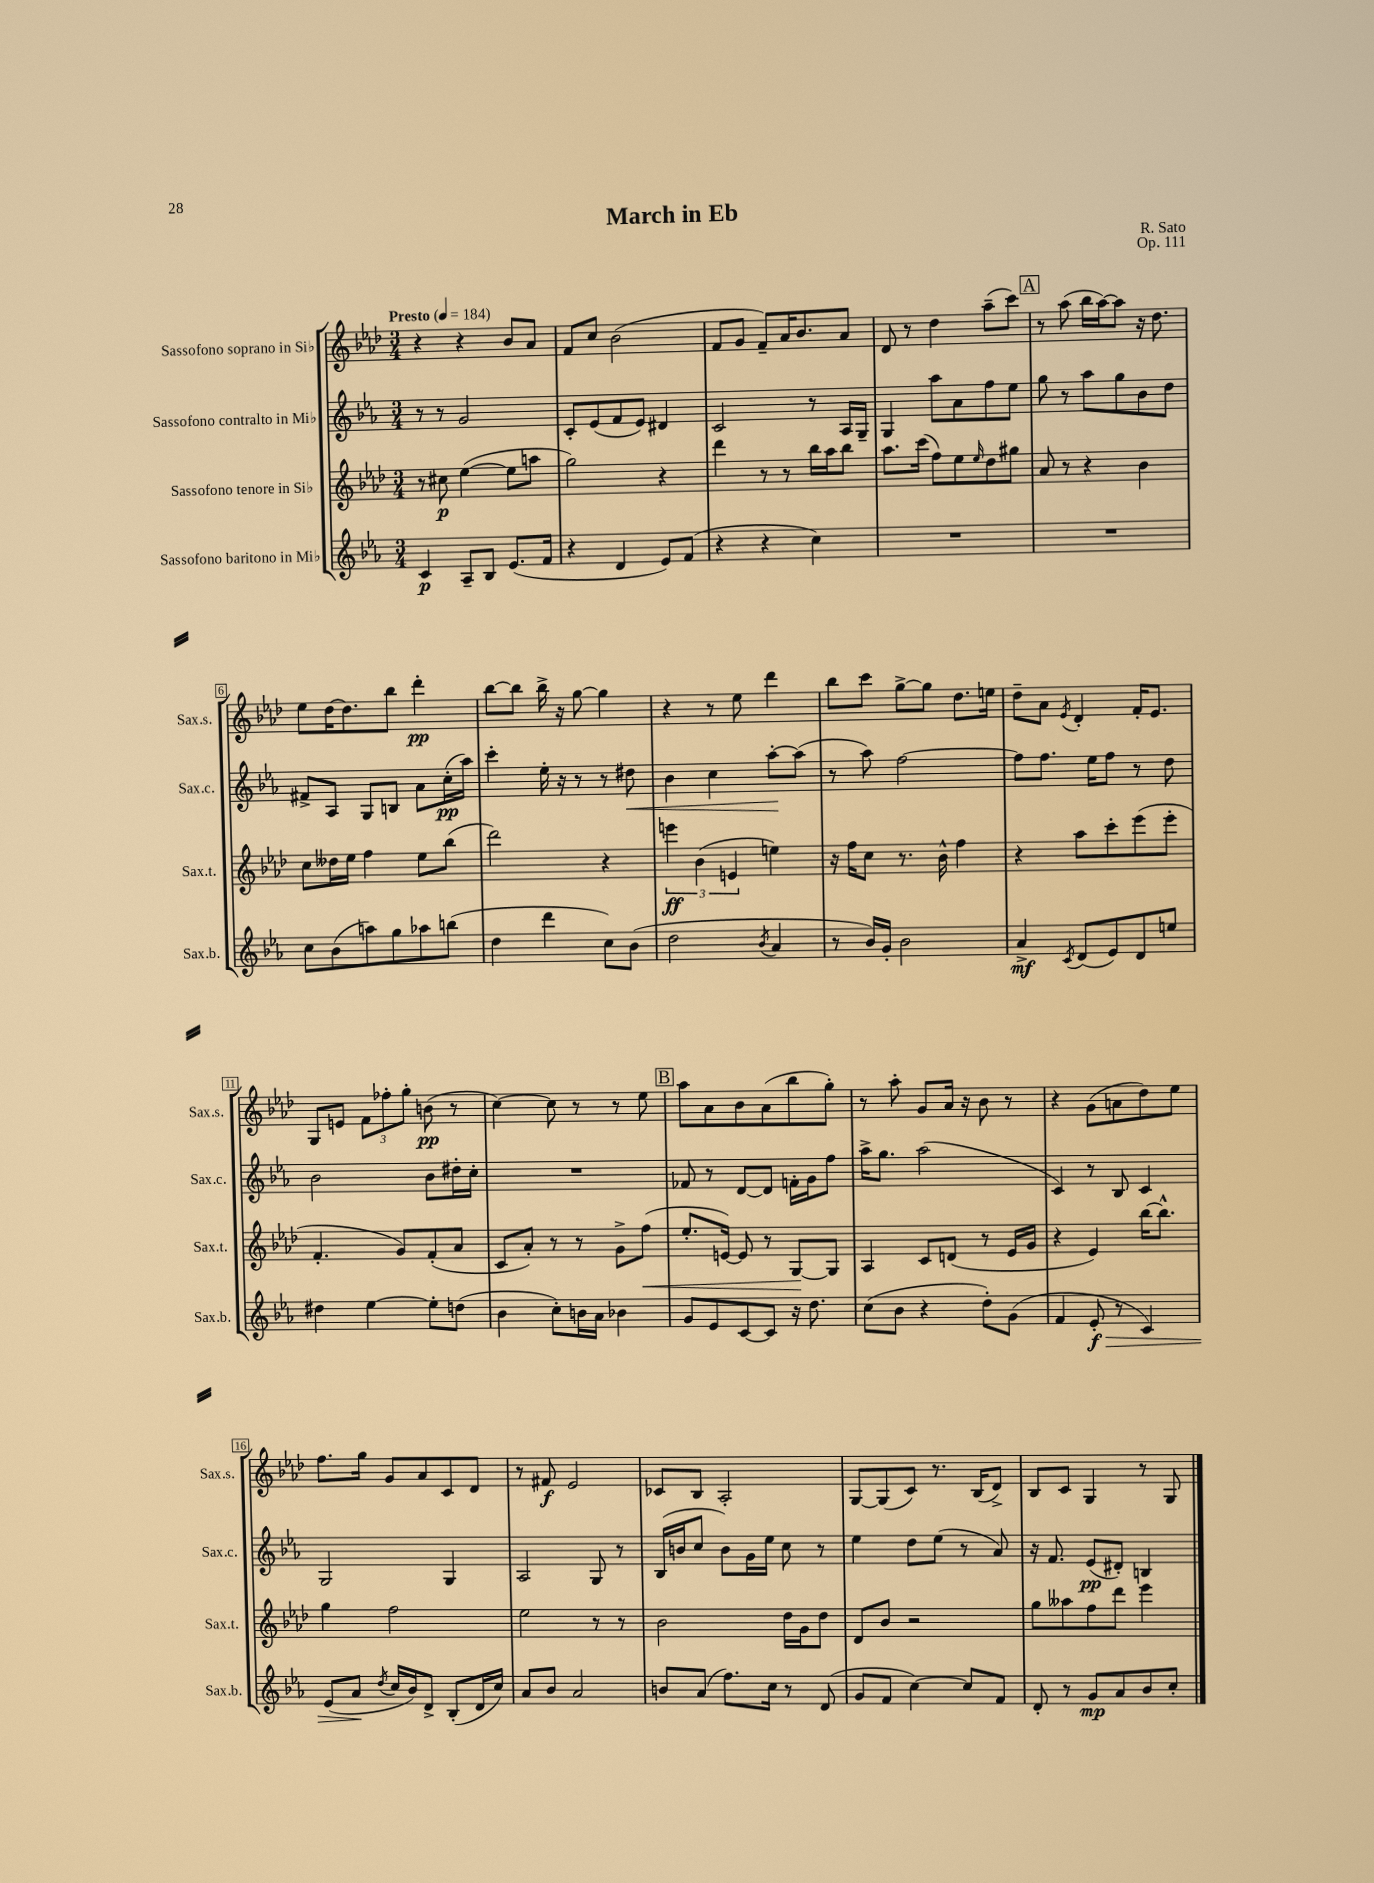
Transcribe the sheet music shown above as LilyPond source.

\header { title = "March in Eb" composer = "R. Sato" opus = "Op. 111" }
<<
\new StaffGroup <<
\new Staff = "s0" \with { instrumentName = "Sassofono soprano in Sib" shortInstrumentName = "Sax.s." } {
    \clef treble \key aes \major \numericTimeSignature \time 3/4 \tempo "Presto" 4 = 184
    r4 r4 bes'8 aes'8 |
    f'8 c''8 bes'2( |
    f'8 g'8 f'8--) aes'16 bes'8. aes'8 |
    des'8 r8 des''4 aes''8--( c'''8) |
    \mark \markup { \box "A" } r8 aes''8( bes''16 aes''16~) aes''8 r16 des''8. |
    ees''8 des''16~ des''8. bes''8 des'''4-.\pp |
    bes''8~ bes''8 bes''16-> r16 g''8~ g''4 |
    r4 r8 ees''8 des'''4 |
    bes''8 c'''8 g''8~-> g''8 des''8. e''16 |
    des''8-- aes'8 \acciaccatura { ees'8 } des'4-. f'16-. ees'8. |
    g8 e'8 \tuplet 3/2 { f'8 fes''8-. g''8-. } b'8\pp( r8 |
    c''4~) c''8 r8 r8 ees''8 |
    \mark \markup { \box "B" } aes''8 aes'8 bes'8 aes'8( bes''8 g''8-.) |
    r8 aes''8-. g'8 aes'16 r16 bes'8 r8 |
    r4 g'8( a'8 des''8) ees''8 |
    f''8. g''16 g'8 aes'8 c'8 des'8 |
    r8 fis'8\f ees'2 |
    ces'8 bes8 aes2-. |
    g8~ g8( c'8) r8. bes16( des'8->) |
    bes8 c'8 g4 r8 g8 \bar "|." |
}
\new Staff = "s1" \with { instrumentName = "Sassofono contralto in Mib" shortInstrumentName = "Sax.c." } {
    \clef treble \key ees \major \numericTimeSignature \time 3/4
    r8 r8 g'2 |
    c'8-. ees'8( f'8 ees'8) dis'4 |
    c'2 r8 aes16 g16-- |
    g4 aes''8 aes'8 f''8 ees''8 |
    \mark \markup { \box "A" } g''8 r8 aes''8 g''8 bes'8 d''8 |
    fis'8-> aes8 g8 b8 aes'8 c''16-.\pp( aes''16) |
    c'''4-. ees''16-. r16 r8 r8 dis''8\< |
    bes'4 c''4 aes''8~-.\! aes''8( |
    r8 aes''8) f''2~ |
    f''8 f''8. ees''16 f''8 r8 d''8 |
    bes'2 bes'8 dis''16-. c''16-. |
    R2. |
    \mark \markup { \box "B" } fes'8 r8 d'8~ d'8 f'16-. g'16 f''8 |
    aes''16-> g''8. aes''2( |
    c'4) r8 bes8 c'4 |
    g2 g4 |
    aes2 g8 r8 |
    bes16( b'16 c''8 b'8) g'16 ees''16 c''8 r8 |
    ees''4 d''8 ees''8( r8 aes'8) |
    r16 f'8. ees'8\pp( dis'8-.) b4 \bar "|." |
}
\new Staff = "s2" \with { instrumentName = "Sassofono tenore in Sib" shortInstrumentName = "Sax.t." } {
    \clef treble \key aes \major \numericTimeSignature \time 3/4
    r8 cis''8\p ees''4~( ees''8 a''8 |
    g''2) r4 |
    des'''4 r8 r8 bes''16 aes''16 bes''8 |
    aes''8. c'''16( f''8) ees''8 \grace { ees''16 } des''8 gis''8 |
    \mark \markup { \box "A" } aes'8 r8 r4 bes'4 |
    c''8 deses''16 ees''16 f''4 ees''8 bes''8( |
    des'''2) r4 |
    \tuplet 3/2 { e'''4\ff bes'4( e'4 } e''4) |
    r16 f''16 c''8 r8. bes'16-^ f''4 |
    r4 aes''8 c'''8-. ees'''8( ees'''8-. |
    f'4.-. g'8) f'8-.( aes'8 |
    c'8 aes'8-.) r8 r8 g'8-> f''8\<( |
    \mark \markup { \box "B" } ees''8.-. e'16~) e'8 r8 g8~\! g8 |
    aes4 c'8 d'8( r8 ees'16 g'16 |
    r4 ees'4) bes''16~ bes''8.-^ |
    g''4 f''2 |
    ees''2 r8 r8 |
    bes'2 des''16 g'16 des''8 |
    des'8 bes'8 r2 |
    g''8 aeses''8 f''8 des'''8 ees'''4 \bar "|." |
}
\new Staff = "s3" \with { instrumentName = "Sassofono baritono in Mib" shortInstrumentName = "Sax.b." } {
    \clef treble \key ees \major \numericTimeSignature \time 3/4
    c'4\p aes8-- bes8 ees'8.( f'16 |
    r4 d'4 ees'8) f'8( |
    r4 r4 c''4) |
    R2. |
    \mark \markup { \box "A" } R2. |
    c''8 bes'8( a''8) g''8 aes''8 b''8( |
    d''4 d'''4 c''8) bes'8( |
    d''2 \acciaccatura { bes'8 } aes'4 |
    r8 bes'16) g'16-. bes'2 |
    aes'4->\mf \acciaccatura { c'8 } d'8( ees'8) d'8 e''8 |
    dis''4 ees''4~ ees''8-. d''8( |
    bes'4 c''8-.) b'16 aes'16 bes'4 |
    \mark \markup { \box "B" } g'8 ees'8 c'8~ c'8 r16 d''8. |
    c''8( bes'8 r4 d''8-.) g'8( |
    f'4 ees'8-.\f\> r8 c'4) |
    ees'8( aes'8\! \acciaccatura { d''8 } c''16 bes'16) d'8-> bes8-.( d'16 c''16) |
    aes'8 bes'8 aes'2 |
    b'8 aes'8( f''8.) c''16 r8 d'8( |
    g'8 f'8 c''4~) c''8 f'8 |
    d'8-. r8 g'8\mp aes'8 bes'8 c''8-. \bar "|." |
}
>>
>>
\layout { \context { \Score \override BarNumber.stencil = #(make-stencil-boxer 0.1 0.3 ly:text-interface::print) } }
